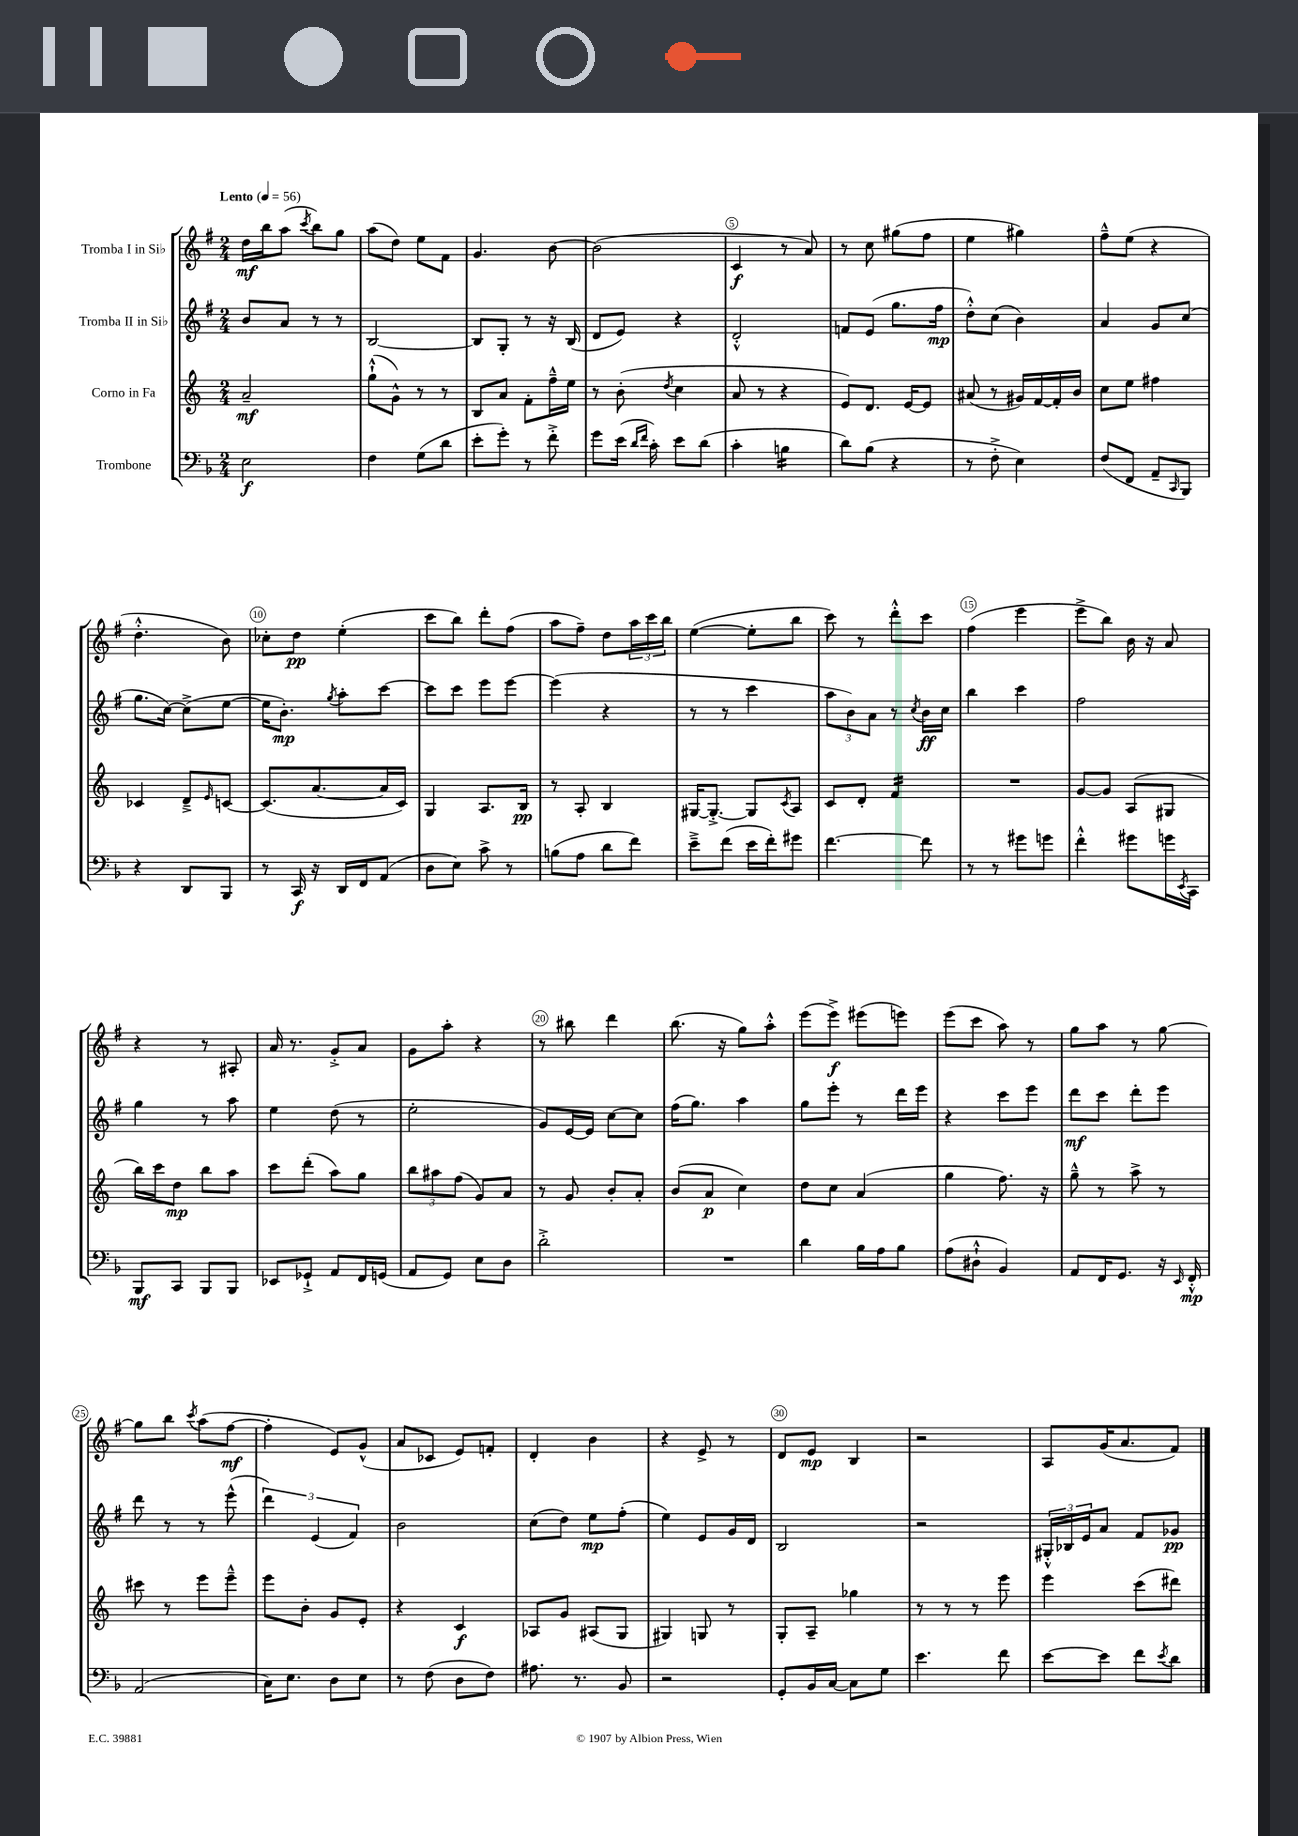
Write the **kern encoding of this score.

**kern	**kern	**kern	**kern
*staff4	*staff3	*staff2	*staff1
*clefF4	*clefG2	*clefG2	*clefG2
*k[b-]	*k[]	*k[f#]	*k[f#]
*M2/4	*M2/4	*M2/4	*M2/4
*MM56	*MM56	*MM56	*MM56
2E	2a~	8b	16dd
.	.	.	16bb
.	.	8a	(8aa
.	.	.	8qccc
.	.	8r	8bb)
.	.	8r	8gg
=	=	=	=
4F	(8gg`^^	[2B	(8aa
.	8g^^)	.	8dd)
(8G	8r	.	8ee
8d	8r	.	8f#
=	=	=	=
8e'	8B	8B]	4.g
8g')	8a	8G'	.
8r	8f'	8r	.
8f'^	16ff~^^	16r	[8b
.	16ee	(16B	.
=	=	=	=
8g	8r	8d	(2b]
(16e	(8b'	8e)	.
16qqd	.	.	.
16qqf	.	.	.
16c')	.	.	.
.	8qdd	.	.
8e	4cc	4r	.
(8d	.	.	.
=	=	=	=
4c'	8a	2d'^^	4c
.	8r	.	.
4B	4r	.	8r
.	.	.	8a)
=	=	=	=
8d)	8e)	8f	8r
(8B-	8.d	(8e	8cc
4r	.	8.gg	(8gg#
.	[16e	.	.
.	8e]	.	8ff#
.	.	16ff#	.
=	=	=	=
8r	(8a#	8dd'^^)	4ee
8F'^	8r	(8cc	.
4E)	16g#)	4b)	4gg#)
.	[16f	.	.
.	16f']	.	.
.	16b	.	.
=	=	=	=
(8F	8cc	4a	8ff#~^^
8FF	8ee	.	(8ee
8AA~	4ff#	8g	4r
16qqCC	.	.	.
8BBB-)	.	(8cc	.
=	=	=	=
4r	4c-	8.gg	4.dd'^^
.	.	[16cc)	.
8DD	8d~^	(8cc^]	.
.	16qqe	.	.
8BBB-	[8c	[8ee	8b)
=	=	=	=
8r	(8.c]	16ee]	8cc-'
.	.	8.b')	.
16CC	.	.	8dd
16r	[8.a	.	.
.	.	8qgg	.
16DD	.	8aa'	(4ee'
16FF	.	.	.
(8AA	16a]	[8ccc	.
.	16c)	.	.
=	=	=	=
8D	4G	8ccc]	8ccc
8E)	.	8ccc	8bb)
8c^	8.A	8eee	8ddd'
8r	.	[8eee	(8ff#
.	16B	.	.
=	=	=	=
(8B	8r	(4eee]	8aa
8A	8A'	.	8ff#~)
8d	4B	4r	8dd
8f)	.	.	24aa
.	.	.	24ccc
.	.	.	24bb
=	=	=	=
8e~^	[16G#	8r	([4ee
.	8.G#'^_	.	.
(8f	.	8r	.
16e	8G#]	4ccc	8ee']
16f')	.	.	.
.	8qc	.	.
8g#	8A	.	8bb
=	=	=	=
[4.f	8c	12aa	8ccc)
.	.	12b)	.
.	8d'	.	8r
.	.	12a	.
.	4f	8r	8ddd'^^
.	.	8qcc	.
8f]	.	16b	8ccc
.	.	16cc	.
=	=	=	=
8r	2r	4bb	(4ff#
8r	.	.	.
8g#	.	4ccc	4eee
8g	.	.	.
=	=	=	=
4f'^^	[8g	2ff#	8eee^
.	8g]	.	8bb)
8g#	(8A	.	16b
.	.	.	16r
16g	8G#	.	8a
8qEE	.	.	.
16CC	.	.	.
=	=	=	=
8BBB-	16bb)	4gg	4r
.	16ccc	.	.
8CC	8dd	.	.
8BBB-	8bb	8r	8r
8BBB-	8aa	8aa	8A#'
=	=	=	=
8EE-	8ccc	4ee	16a
.	.	.	8.r
8GG-`^	(8ddd'	.	.
8AA	8aa)	(8dd	8g'^
16FF	8gg	8r	8a
(16GG	.	.	.
=	=	=	=
8AA	12bb	2ee'	8g
.	12aa#	.	.
8GG)	.	.	8aa'
.	(12ff	.	.
8E	8g)	.	4r
8D	8a	.	.
=	=	=	=
2d'^	8r	8g)	8r
.	8g	[16e	8bb#
.	.	16e]	.
.	8b'	[8cc	4ddd
.	8a'	8cc]	.
=	=	=	=
2r	(8b	(16ff#	(8.bb
.	.	8.gg)	.
.	8a	.	.
.	.	.	16r
.	4cc)	4aa	8gg)
.	.	.	8aa'^^
=	=	=	=
4d	8dd	8gg	(8eee
.	8cc	8eee'	8eee^)
16B-	(4a	8r	(8eee#
16A	.	.	.
8B-	.	16ddd	8eee)
.	.	16eee	.
=	=	=	=
(8A	4gg	4r	(8eee
8D#`^^	.	.	8ccc
4BB-)	8.ff)	8ccc	8aa)
.	.	8eee	8r
.	16r	.	.
=	=	=	=
8AA	8gg~^^	8ddd	8gg
16FF	8r	8ccc	8aa
8.GG	.	.	.
.	8aa^	8ddd'	8r
16r	8r	8eee	[8gg
16qqEE	.	.	.
16FF'^^	.	.	.
=	=	=	=
(2AA	8ccc#	8ddd	8gg]
.	8r	8r	8bb
.	.	.	8qccc
.	8eee	8r	(8aa
.	8eee~^^	(8eee^^	[8ff#
=	=	=	=
16C)	8eee	6ddd)	4ff#']
8.E	.	.	.
.	8b'	.	.
.	.	(6e	.
8D	8g	.	8e)
.	.	6f#)	.
8E	8e'	.	(8g^^
=	=	=	=
8r	4r	2b	8a
(8F	.	.	8c-
8D	4c	.	8e)
8F)	.	.	8f'
=	=	=	=
8.A#	8A-	(8cc	4d'
.	8g	8dd)	.
8.r	.	.	.
.	(8A#	8ee	4b
8BB-	8G	(8ff#'	.
=	=	=	=
2r	4G#)	4ee)	4r
.	8G	8e	8e^
.	8r	16g	8r
.	.	16d	.
=	=	=	=
8GG'	8G'	2B	8d
16BB-	8A~	.	8e
[16C	.	.	.
8C]	4gg-	.	4B
8G	.	.	.
=	=	=	=
4.e	8r	2r	2r
.	8r	.	.
.	8r	.	.
8f	8eee	.	.
=	=	=	=
[8e	4eee	24G#'^^	8A
.	.	24B-	.
.	.	24e	.
8e]	.	8a	(16g
.	.	.	8.a
8f	(8ccc	8f#	.
8qe	.	.	.
8d	8ddd#)	8g-	8f#)
==	==	==	==
*-	*-	*-	*-
